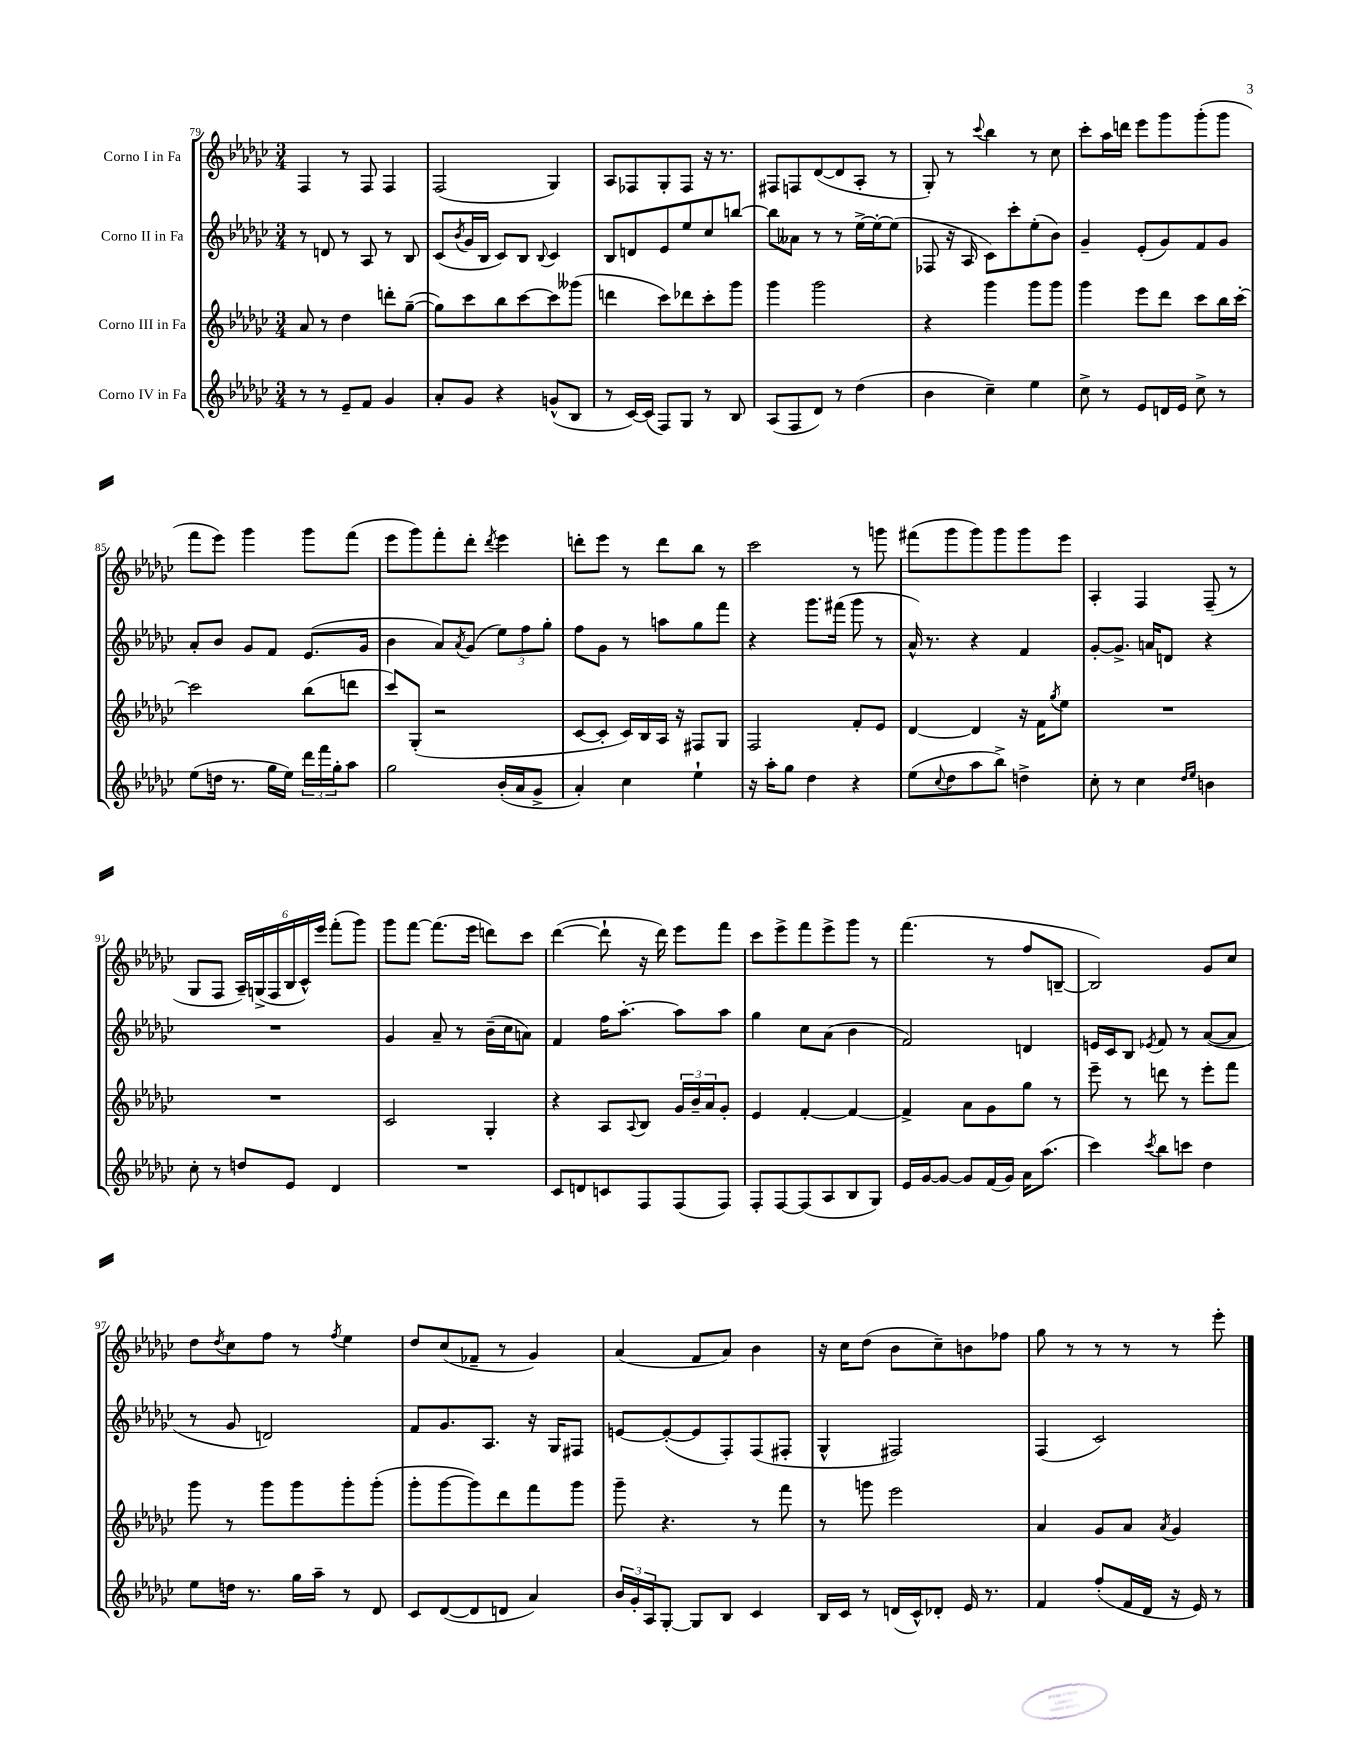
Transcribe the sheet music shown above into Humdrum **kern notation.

**kern	**kern	**kern	**kern
*staff4	*staff3	*staff2	*staff1
*clefG2	*clefG2	*clefG2	*clefG2
*k[b-e-a-d-g-c-]	*k[b-e-a-d-g-c-]	*k[b-e-a-d-g-c-]	*k[b-e-a-d-g-c-]
*M3/4	*M3/4	*M3/4	*M3/4
8r	8a-/	8r	4F/
8r	8r	8d/	.
8e-~/L	4dd-\	8r	8r
8f/J	.	8A-/	8F/
4g-/	8ddd'\L	8r	4F/
.	([8gg-~\J	8B-/	.
=	=	=	=
8a-'/L	8gg-\]L)	(8c-/L	(2F/
.	.	8qb-/	.
8g-/J	8ccc-\	16g-/L	.
.	.	16B-/JJ	.
4r	8bb-\	8c-/L)	.
.	[8ccc-\	8B-/J	.
.	.	8qqB-/	.
(8g^^/L	8ccc-\]	4c-/	4G-/)
8B-/J	(8ggg--\J	.	.
=	=	=	=
8r	4ddd\	8B-/L	8A-/L
[16c-/LL)	.	8d/	8F-/
(16c-/]JJ	.	.	.
8F/L)	8ccc-\L)	8e-/	8G-'/
8G-/J	8ddd-\	8ee-/	8F-/J
8r	8ccc-'\	8cc-/	16r
.	.	.	8.r
8B-/	8ggg-\J	[8bb/J	.
=	=	=	=
(8A-/L	4ggg-\	8bb\]L	8F#/L
8F/	.	8a--\J	8F/
8d-/J)	2ggg-\	8r	([8d-/
8r	.	8r	8d-/]
(4dd-\	.	[16ee-^\LL	8A-'/J
.	.	16ee-'\_J	.
.	.	(8ee-\]J	8r
=	=	=	=
4b-\	4r	8F-/	8G-'/)
.	.	16r	8r
.	.	16A-/	.
.	.	.	8qqccc-/
4cc-~\)	4ggg-\	8c-\L)	4bb-\
.	.	8ccc-'\	.
4ee-\	8ggg-\L	(8ee-'\	8r
.	8ggg-\J	8b-\J)	8cc-\
=	=	=	=
8cc-^\	4ggg-\	4g-~/	8ccc-'\L
8r	.	.	16aa-\L
.	.	.	16ddd\JJ
8e-/L	8eee-\L	(8e-'/L	8eee-\L
16d/L	8ddd-\J	8g-/)	8ggg-\
16e-/JJ	.	.	.
8cc-^\	8ccc-\L	8f/	(8ggg-'\
8r	16bb-\L	8g-/J	8ggg-\J
.	[16ccc-'\JJ	.	.
=	=	=	=
(8ee-\L	2ccc-\]	8a-'/L	8fff\L
16dd\Jk	.	8b-/J	8eee-\J)
8.r	.	.	.
.	.	8g-/L	4ggg-\
16gg-\LL	.	8f/J	.
16ee-\JJ)	.	.	.
24ddd-\LL	(8bb-\L	(8.e-/L	8ggg-\L
24fff\	.	.	.
24gg-'\J	.	.	.
8aa-\J	8ddd\J	.	(8fff\J
.	.	16g-/Jk	.
=	=	=	=
2gg-\	8ccc-/L)	4b-\	8eee-\L
.	(8G-'/J	.	8ggg-\)
.	2r	8a-/L)	8fff'\
.	.	8qa-/	.
.	.	(8g-/J	8ddd-'\J
.	.	.	8qddd-/
(16b-'/LL	.	12ee-\L)	4eee-\
16a-/J	.	.	.
.	.	12ff\	.
8g-^/J	.	.	.
.	.	12gg-'\J	.
=	=	=	=
4a-'/)	[8c-/L	8ff\L	8ddd'\L
.	8c-'/]J	8g-\J	8eee-\J
4cc-\	16c-/LL)	8r	8r
.	16B-/	.	.
.	16A-/JJ	8aa\L	8ddd\L
.	16r	.	.
4ee-`\	8F#/L	8gg-\	8bb-\J
.	8G-/J	8fff\J	8r
=	=	=	=
16r	2F/	4r	2ccc-\
16aa-'\LK	.	.	.
8gg-\J	.	.	.
4dd-\	.	8.ggg-\L	.
.	.	(16fff#\Jk	.
4r	8f'/L	8ggg-\	8r
.	8e-/J	8r	8ggg\
=	=	=	=
(8ee-\L	[4d-/	16a-^^/)	(8fff#\L
.	.	8.r	.
8qqcc-/	.	.	.
8dd-\	.	.	8ggg-\
8aa-\	4d-/]	4r	8ggg-\)
8bb-^\J)	.	.	8ggg-\
4dd^\	16r	4f/	8ggg-\
.	16f\LK	.	.
.	8qgg-/	.	.
.	8ee-\J	.	8eee-\J
=	=	=	=
8cc-'\	2.r	[8g-'/L	4A-'/
8r	.	8.g-^/]J	.
4cc-\	.	.	4F/
.	.	16a/LK	.
.	.	8d/J	.
16qqdd-/LL	.	.	.
16qqee-/JJ	.	.	.
4b\	.	4r	(8F~/
.	.	.	8r
=	=	=	=
8cc-'\	2.r	2.r	8G-/L
8r	.	.	8F/J
8dd/L	.	.	24A-~/LL)
.	.	.	(24G^/
.	.	.	24F/
8e-/J	.	.	24B-/
.	.	.	24c-^^/)
.	.	.	24eee-/JJ
4d-/	.	.	(8fff'\L
.	.	.	8ggg-\J)
=	=	=	=
2.r	2c-/	4g-/	8ggg-\L
.	.	.	[8fff\J
.	.	8a-~/	(8.fff\]L
.	.	8r	.
.	.	.	16eee-\Jk
.	4G-'/	(16b-~\LL	8ddd\L)
.	.	16cc-\J	.
.	.	8a\J)	8ccc-\J
=	=	=	=
8c-/L	4r	4f/	([4ddd-\
8d/	.	.	.
8c/	8A-/L	16ff\LK	8ddd-`\]
.	.	[8.aa-'\J	.
.	8qqA-/	.	.
8F/	8B-/J	.	16r
.	.	.	16ddd-\)
(8F/	24g-/LL	8aa-\]L	8eee-\L
.	24b-~/	.	.
.	24a-/J	.	.
8F/J)	8g-'/J	8aa-\J	8fff\J
=	=	=	=
8F'/L	4e-/	4gg-\	8ccc-\L
[8F/	.	.	8eee-^\
(8F/]	[4f'/	8cc-\L	8fff\
8A-/	.	(8a-\J	8eee-^\
8B-/	4f/_	4b-\	8ggg-\J
8G-/J)	.	.	8r
=	=	=	=
16e-/LL	4f^/]	2f/)	(4.fff\
[16g-/J	.	.	.
8g-/_J	.	.	.
8g-/]L	8a-\L	.	.
(16f/L	8g-\	.	8r
16g-/JJ)	.	.	.
16a-\LK	8gg-\J	4d/	8ff/L
(8.aa-\J	.	.	.
.	8r	.	[8B~/J
=	=	=	=
4ccc-\)	8eee-~\	16e/LL	2B/])
.	.	16c-/J	.
.	8r	8B-/J	.
8qccc-/	.	8qe-/	.
8bb-\L	8ddd\	8f/	.
8ccc\J	8r	8r	.
4dd-\	8eee-'\L	([8a-/L	8g-/L
.	8fff\J	8a-/]J	8cc-/J
=	=	=	=
8ee-\L	8ggg-\	8r	8dd-\L
.	.	.	8qdd-/
16dd\Jk	8r	8g-/	8cc-\
8.r	.	.	.
.	8ggg-\L	2d/)	8ff\J
16gg-\LL	8ggg-\	.	8r
16aa-~\JJ	.	.	.
.	.	.	8qff/
8r	8ggg-'\	.	4ee-\
8d-/	(8ggg-'\J	.	.
=	=	=	=
8c-/L	8ggg-'\L	8f/L	8dd-/L
([8d-/	[8ggg-\	8.g-/	(8cc-/
8d-/]	8ggg-\])	.	8f-~/J
.	.	8.A-/J	.
8d/J	8ddd-\	.	8r
4a-/)	8fff\	16r	4g-/)
.	.	16G-/LK	.
.	8ggg-\J	8F#/J	.
=	=	=	=
24b-/LL	8ggg-~\	[8e/L	(4a-/
24g-'/	.	.	.
24A-/J	.	.	.
[8G-'/J	4.r	(8e'/_	.
8G-/]L	.	8e/]	8f/L
8B-/J	.	8F'/)	8a-/J)
4c-/	8r	(8F/	4b-\
.	8fff\	8F#'/J	.
=	=	=	=
16B-/LL	8r	4G-^^/	16r
16c-/JJ	.	.	16cc-\LK
8r	8ggg\	.	(8dd-\J
(16d/LL	2eee-\	2F#/)	8b-\L
16c-^^/J)	.	.	.
8d-'/J	.	.	8cc-~\)
16e-/	.	.	8b\
8.r	.	.	.
.	.	.	8ff-\J
=	=	=	=
4f/	4a-/	(4F/	8gg-\
.	.	.	8r
(8ff'/L	8g-/L	2c-/)	8r
16f/L	8a-/J	.	8r
16d-/JJ	.	.	.
.	8qa-/	.	.
16r	4g-/	.	8r
16e-/)	.	.	.
8r	.	.	8eee-'\
==	==	==	==
*-	*-	*-	*-
